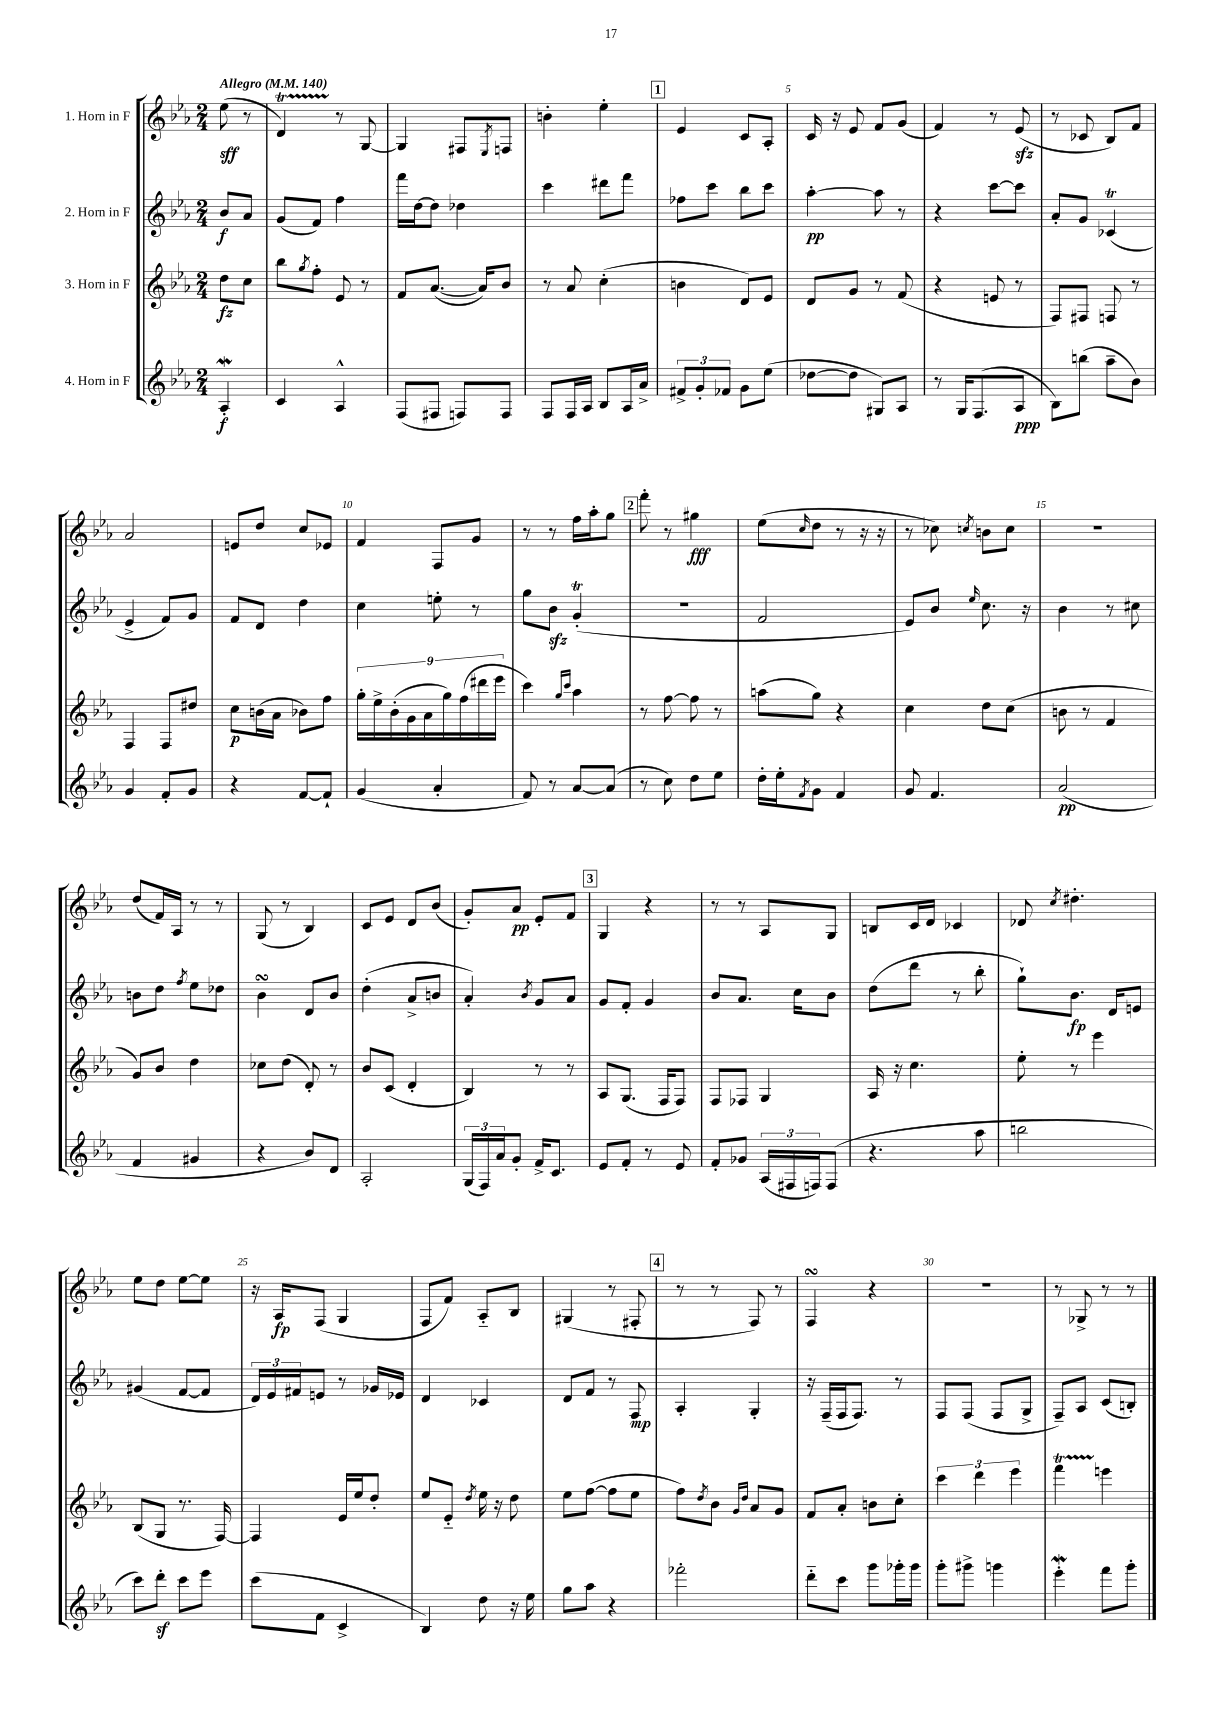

**kern	**kern	**kern	**kern
*staff4	*staff3	*staff2	*staff1
*clefG2	*clefG2	*clefG2	*clefG2
*k[b-e-a-]	*k[b-e-a-]	*k[b-e-a-]	*k[b-e-a-]
*M2/4	*M2/4	*M2/4	*M2/4
*MM140	*MM140	*MM140	*MM140
4A-'	8dd	8b-	(8ee-
.	8cc	8a-	8r
=	=	=	=
4c	8bb-	(8g	4d)
.	8qgg	.	.
.	8ff'	8f)	.
4A-^^	8e-	4ff	8r
.	8r	.	[8G
=	=	=	=
(8F	8f	16fff	4G]
.	.	[16dd	.
8F#	([8.a-	8dd]	.
8F)	.	4dd-	8F#
.	16a-])	.	.
.	.	.	8qE-
8F	8b-	.	8F
=	=	=	=
8F	8r	4ccc	4b'
16F	8a-	.	.
16A-	.	.	.
8B-	(4cc'	8ddd#	4ee-'
16A-	.	8fff	.
16a-^	.	.	.
=	=	=	=
12f#^	4b	8ff-	4e-
12g'	.	.	.
.	.	8ccc	.
12f-	.	.	.
8g	8d)	8bb-	8c
(8ee-	8e-	8ccc	8A-'
=	=	=	=
[8dd-	8d	[4aa-'	16c
.	.	.	16r
8dd-]	8g	.	8e-
8G#)	8r	8aa-]	8f
8A-	(8f	8r	(8g
=	=	=	=
8r	4r	4r	4f)
16G	.	.	.
(8.F	.	.	.
.	8e	[8ccc	8r
8A-	8r	8ccc]	(8e-
=	=	=	=
8B-)	8F)	8a-'	8r
(8bb	8F#	8g	8c-
8aa-~	8F	(4c-	8B-)
8b-)	8r	.	8f
=	=	=	=
4g	4F	4e-^	2a-
8f'	8F	8f)	.
8g	8dd#	8g	.
=	=	=	=
4r	8cc	8f	8e
.	(16b	8d	8dd
.	16a-	.	.
[8f	8b-)	4dd	8cc
8f`]	8ff	.	8e-
=	=	=	=
(4g	18gg'	4cc	4f
.	18ee-^	.	.
.	(18b-'	.	.
.	18g	.	.
.	18a-	.	.
4a-'	.	8ee'	8F
.	18gg)	.	.
.	(18ff	.	.
.	.	8r	8g
.	18ddd#	.	.
.	18eee-	.	.
=	=	=	=
8f)	4ccc)	8gg	8r
8r	.	8b-	8r
.	16qqgg	.	.
.	16qqccc	.	.
[8a-	4aa-	(4g'	16ff
.	.	.	16aa-'
(8a-]	.	.	8gg
=	=	=	=
8r	8r	2r	8fff'
8cc)	[8ff	.	8r
8dd	8ff]	.	4gg#
8ee-	8r	.	.
=	=	=	=
16dd'	(8aa	2f	(8ee-
16ee-'	.	.	.
8qf	.	.	16qqcc
8g	8gg)	.	8dd
4f	4r	.	8r
.	.	.	16r
.	.	.	16r
=	=	=	=
8g	4cc	8e-)	8r
4.f	.	8b-	8cc-)
.	.	16qqee-	8qcc
.	8dd	8.cc	8b
.	(8cc	.	8cc
.	.	16r	.
=	=	=	=
(2a-	8b	4b-	2r
.	8r	.	.
.	4f	8r	.
.	.	8cc#	.
=	=	=	=
4f	8g)	8b	(8dd
.	8b-	8dd	16f)
.	.	.	16A-
.	.	8qff	.
4g#	4dd	8ee-	8r
.	.	8dd-	8r
=	=	=	=
4r	8cc-	4b-	(8G
.	(8dd	.	8r
8b-)	8d')	8d	4B-)
8d	8r	8b-	.
=	=	=	=
2A-'	8b-	(4dd'	8c
.	(8c	.	8e-
.	4d'	8a-^	8d
.	.	8b	(8b-
=	=	=	=
(24G	4B-)	4a-')	8g')
24F)	.	.	.
24a-	.	.	.
8g'	.	.	8a-
.	.	8qb-	.
16f^	8r	8g	8e-'
8.c	.	.	.
.	8r	8a-	8f
=	=	=	=
8e-	8A-	8g	4G
8f'	(8.G	8f'	.
8r	.	4g	4r
.	16F	.	.
8e-	8F)	.	.
=	=	=	=
8f'	8F	8b-	8r
8g-	8F-	8.a-	8r
(24A-	4G	.	8A-
24F#	.	.	.
.	.	16cc	.
24F)	.	.	.
(8F	.	8b-	8G
=	=	=	=
4.r	16A-	(8dd	8B
.	16r	.	.
.	4.cc	8ddd	16c
.	.	.	16d
.	.	8r	4c-
8aa-	.	8bb-'	.
=	=	=	=
2bb	8ee-'	8gg`)	8d-
.	.	.	8qcc
.	8r	8.b-	4.dd#'
.	4eee-	.	.
.	.	16d	.
.	.	8e	.
=	=	=	=
8ccc)	(8B-	(4g#	8ee-
8ddd'	8G	.	8dd
8ccc	8.r	[8f	[8ee-
8eee-	.	8f]	8ee-]
.	[16F)	.	.
=	=	=	=
(8ccc	4F]	24d)	16r
.	.	24e-	.
.	.	.	16A-
.	.	24f#	.
8f	.	8e	(8F
4c^	16e-	8r	4G
.	16ee-	.	.
.	8dd'	16g-	.
.	.	16e-	.
=	=	=	=
4B-)	8ee-	4d	8F
.	8e-'~	.	8f)
.	8qdd	.	.
8dd	16ee-	4c-	8A-'~
.	16r	.	.
16r	8dd	.	8B-
16ee-	.	.	.
=	=	=	=
8gg	8ee-	8d	(4G#
8aa-	([8ff	8f	.
4r	8ff]	8r	8r
.	8ee-	8F	8F#'
=	=	=	=
2fff-'	8ff)	4A-'	8r
.	8qdd	.	.
.	8b-	.	8r
.	16qqg	.	.
.	16qqdd	.	.
.	8a-	4G'	8F)
.	8g	.	8r
=	=	=	=
8ddd'~	8f	16r	4F
.	.	(16F~	.
8ccc	8a-'	16F	.
.	.	8.F)	.
8ggg	8b	.	4r
16ggg-'	8cc'	8r	.
16ggg-	.	.	.
=	=	=	=
8ggg'	6ccc	8F	2r
8ggg#^	.	(8F	.
.	6ddd	.	.
4ggg	.	8F	.
.	6eee-	.	.
.	.	8G^	.
=	=	=	=
4eee-'	4fff	8F~)	8r
.	.	8A-	8G-^
8fff	4eee	(8c	8r
8ggg'	.	8B')	8r
==	==	==	==
*-	*-	*-	*-
